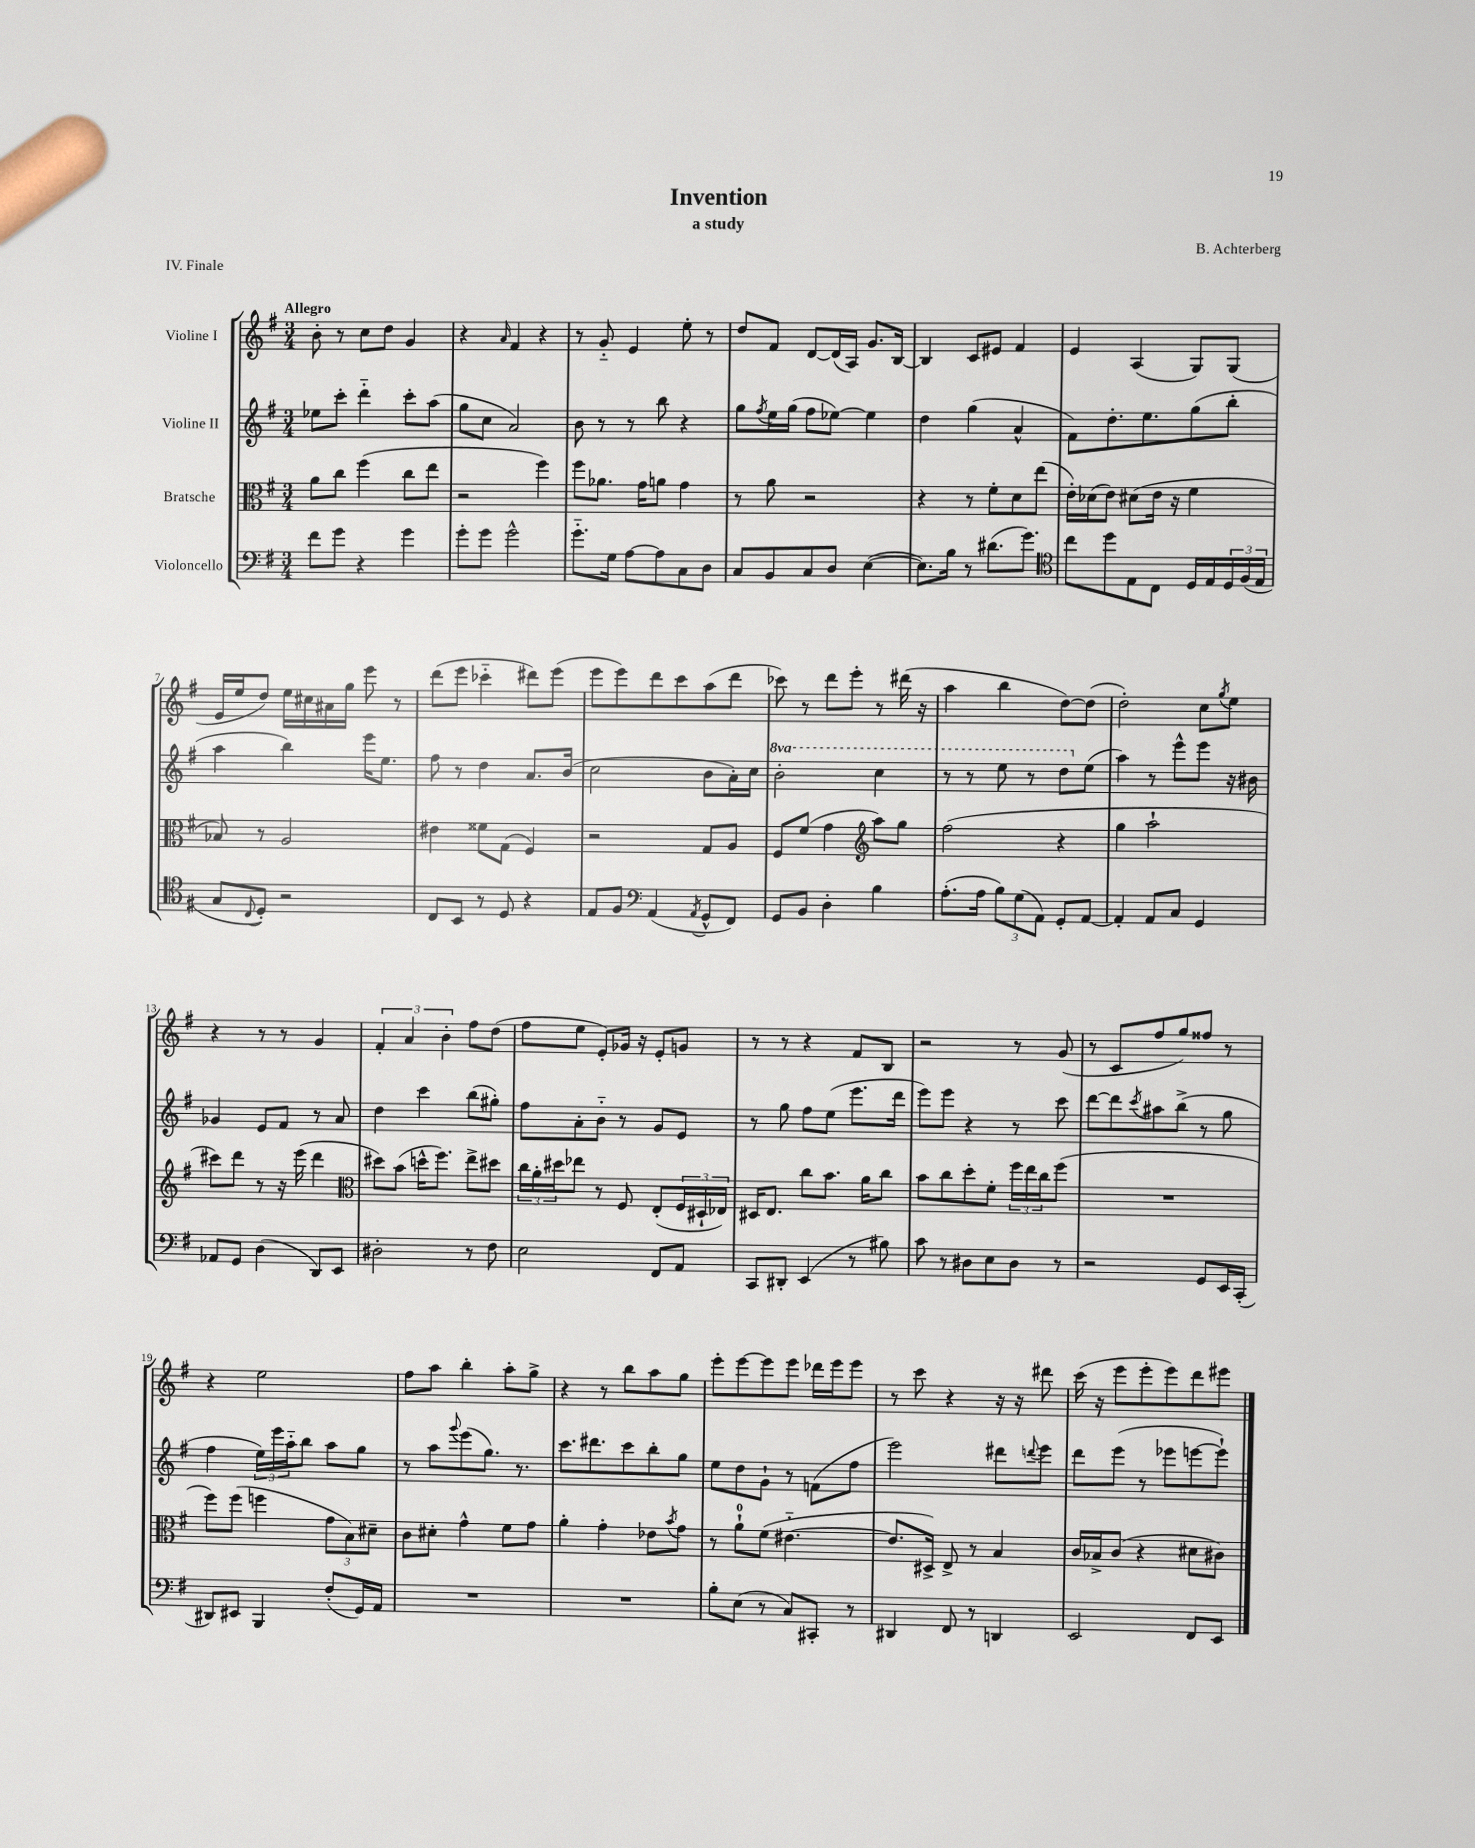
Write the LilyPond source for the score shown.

\header { title = "Invention" composer = "B. Achterberg" subtitle = "a study" piece = "IV. Finale" }
<<
\new StaffGroup <<
\new Staff = "s0" \with { instrumentName = "Violine I" } {
    \clef treble \key g \major \numericTimeSignature \time 3/4 \tempo "Allegro"
    b'8-. r8 c''8 d''8 g'4 |
    r4 \grace { a'16 } fis'4 r4 |
    r8 g'8-_ e'4 e''8-. r8 |
    d''8 fis'8 d'8~ d'16( a16) g'8. b16~ |
    b4 c'8 eis'8 fis'4 |
    e'4 a4( g8) g8( |
    e'16 e''16 d''8) e''16 cis''16 ais'16 g''16 e'''8 r8 |
    d'''8( e'''8 ces'''4-_ dis'''8) e'''8( |
    e'''8 e'''8) d'''8 c'''8 a''8( d'''8 |
    ces'''8) r8 d'''8 e'''8-. r8 dis'''16( r16 |
    a''4 b''4 d''8~) d''8( |
    d''2-.) c''8 \acciaccatura { g''8 } e''8 |
    r4 r8 r8 g'4 |
    \tuplet 3/2 { fis'4-. a'4 b'4-. } fis''8 d''8( |
    fis''8 e''8 e'8-.) ges'16 r16 e'8-. g'8 |
    r8 r8 r4 fis'8 b8 |
    r2 r8 g'8( |
    r8 c'8 fis''8 g''8) fisis''8 r8 |
    r4 e''2 |
    fis''8 a''8 b''4-. a''8-. g''8-> |
    r4 r8 b''8 a''8 g''8 |
    e'''8-. e'''8~ e'''8 e'''8 des'''16 e'''16 e'''8 |
    r8 c'''8 r4 r16 r16 dis'''8 |
    c'''16( r16 e'''8 e'''8-. e'''8) d'''8 eis'''8 \bar "|." |
}
\new Staff = "s1" \with { instrumentName = "Violine II" } {
    \clef treble \key g \major \numericTimeSignature \time 3/4 \set Staff.ottavationMarkups = #ottavation-simple-ordinals
    ees''8 c'''8-. d'''4-_ c'''8-. a''8( |
    g''8 c''8 a'2) |
    b'8 r8 r8 b''8 r4 |
    g''8 \acciaccatura { fis''8 } e''16 g''16( fis''8 ees''8~) ees''4 |
    d''4 g''4( a'4-^ |
    fis'8) d''8.-. e''8. g''8( b''8-. |
    a''4 b''4) e'''16 e''8. |
    fis''8 r8 d''4 a'8. b'16( |
    c''2 b'8 a'16-.) c''16 |
    \ottava #1 b''2-. c'''4 |
    r8 r8 e'''8 r8 d'''8 \ottava #0 e''8( |
    a''4) r8 e'''8-^ e'''8 r16 bis'16 |
    ges'4 e'8 fis'8 r8 a'8 |
    d''4 c'''4 b''8( gis''8-.) |
    fis''8 a'8-. b'8-_ r8 g'8 e'8 |
    r8 g''8 fis''8 e''8( e'''8. d'''16 |
    e'''8) e'''8 r4 r8 c'''8 |
    d'''8~ d'''8 \acciaccatura { c'''8 } ais''8 b''8->( r8 g''8 |
    fis''4 \tuplet 3/2 { e''16) e'''16 a''16-_ } b''8 a''8 g''8 |
    r8 a''8 \appoggiatura { g'''8 } e'''8( g''8.) r8. |
    c'''8. dis'''8. c'''8 b''8-. g''8 |
    e''8 d''8 g'8-! r8 f'8( fis''8 |
    e'''2) dis'''8 \appoggiatura { d'''8 } e'''8 |
    d'''8 e'''8( r8 ees'''8 e'''8~ e'''8-!) \bar "|." |
}
\new Staff = "s2" \with { instrumentName = "Bratsche" } {
    \clef alto \key g \major \numericTimeSignature \time 3/4
    a'8 c''8 fis''4( c''8 e''8 |
    r2 fis''4) |
    fis''8 aes'8. g'16 a'8 g'4 |
    r8 a'8 r2 |
    r4 r8 fis'8-. d'8 e''8( |
    e'16-.) des'16( e'8) dis'8( e'16 r16 fis'4 |
    bes8) r8 a2 |
    eis'4 fisis'8 g8( fis4) |
    r2 g8 a8 |
    fis8 fis'8( g'4 \clef treble a''8) g''8 |
    fis''2( r4 |
    g''4 a''2-! |
    cis'''8) d'''8 r8 r16 e'''16( d'''4 |
    \clef alto dis''8) b'8( d''16-^ fis''8.) e''8-> dis''8 |
    \tuplet 3/2 { c''16 a'16-. dis''16 } ees''8 r8 fis8 e8-.( \tuplet 3/2 { fis16 dis16-! ees16) } |
    dis16 e8. c''8 b'8. a'16 c''8 |
    b'8 c''8 d''8-. fis'8-. \tuplet 3/2 { fis''16 e''16 c''16 } fis''8( |
    R2. |
    fis''8) fis''8( f''4 \tuplet 3/2 { g'8 b8) dis'8-- } |
    c'8 dis'8-. g'4-^ fis'8 g'8 |
    a'4-. g'4-. ees'8 \acciaccatura { b'8 } g'8 |
    r8 a'8-0-! fis'8( eis'4.~-_ |
    eis'8. dis16->) e8-> r8 b4 |
    c'16 bes16-> c'8( r4 dis'8 cis'8) \bar "|." |
}
\new Staff = "s3" \with { instrumentName = "Violoncello" } {
    \clef bass \key g \major \numericTimeSignature \time 3/4
    fis'8 g'8 r4 g'4 |
    g'8-. g'8 g'2-^ |
    g'8.-_ g16 a8~ a8 c8 d8 |
    c8 b,8 c8 d8 e4~( |
    e8.) b16 r8 dis'8.( g'8.) |
    \clef tenor c''8 d''8 e8 c8 d16 e16 \tuplet 3/2 { d16 fis16( e16 } |
    g8 \appoggiatura { c8 } d8-.) r2 |
    c8 b,8 r8 d8 r4 |
    e8 fis8 \clef bass a,4( \acciaccatura { a,8 } g,8-^ fis,8) |
    g,8 b,8 d4-. b4 |
    a8.-.( a16 \tuplet 3/2 { b8) g8( a,8) } g,8-. a,8~ |
    a,4-. a,8 c8 g,4 |
    aes,8 g,8 d4( d,8) e,8 |
    dis2-. r8 fis8 |
    e2 fis,8 a,8 |
    c,8 dis,8-. e,4( r8 bis8) |
    c'8 r8 dis8 e8 dis8 r8 |
    r2 g,8 e,16 c,16-.( |
    dis,8) eis,8 b,,4 fis8-.( g,16) a,16 |
    R2. |
    R2. |
    b8-. e8( r8 c8) cis,8-. r8 |
    dis,4 fis,8 r8 d,4 |
    e,2 fis,8 e,8 \bar "|." |
}
>>
>>
